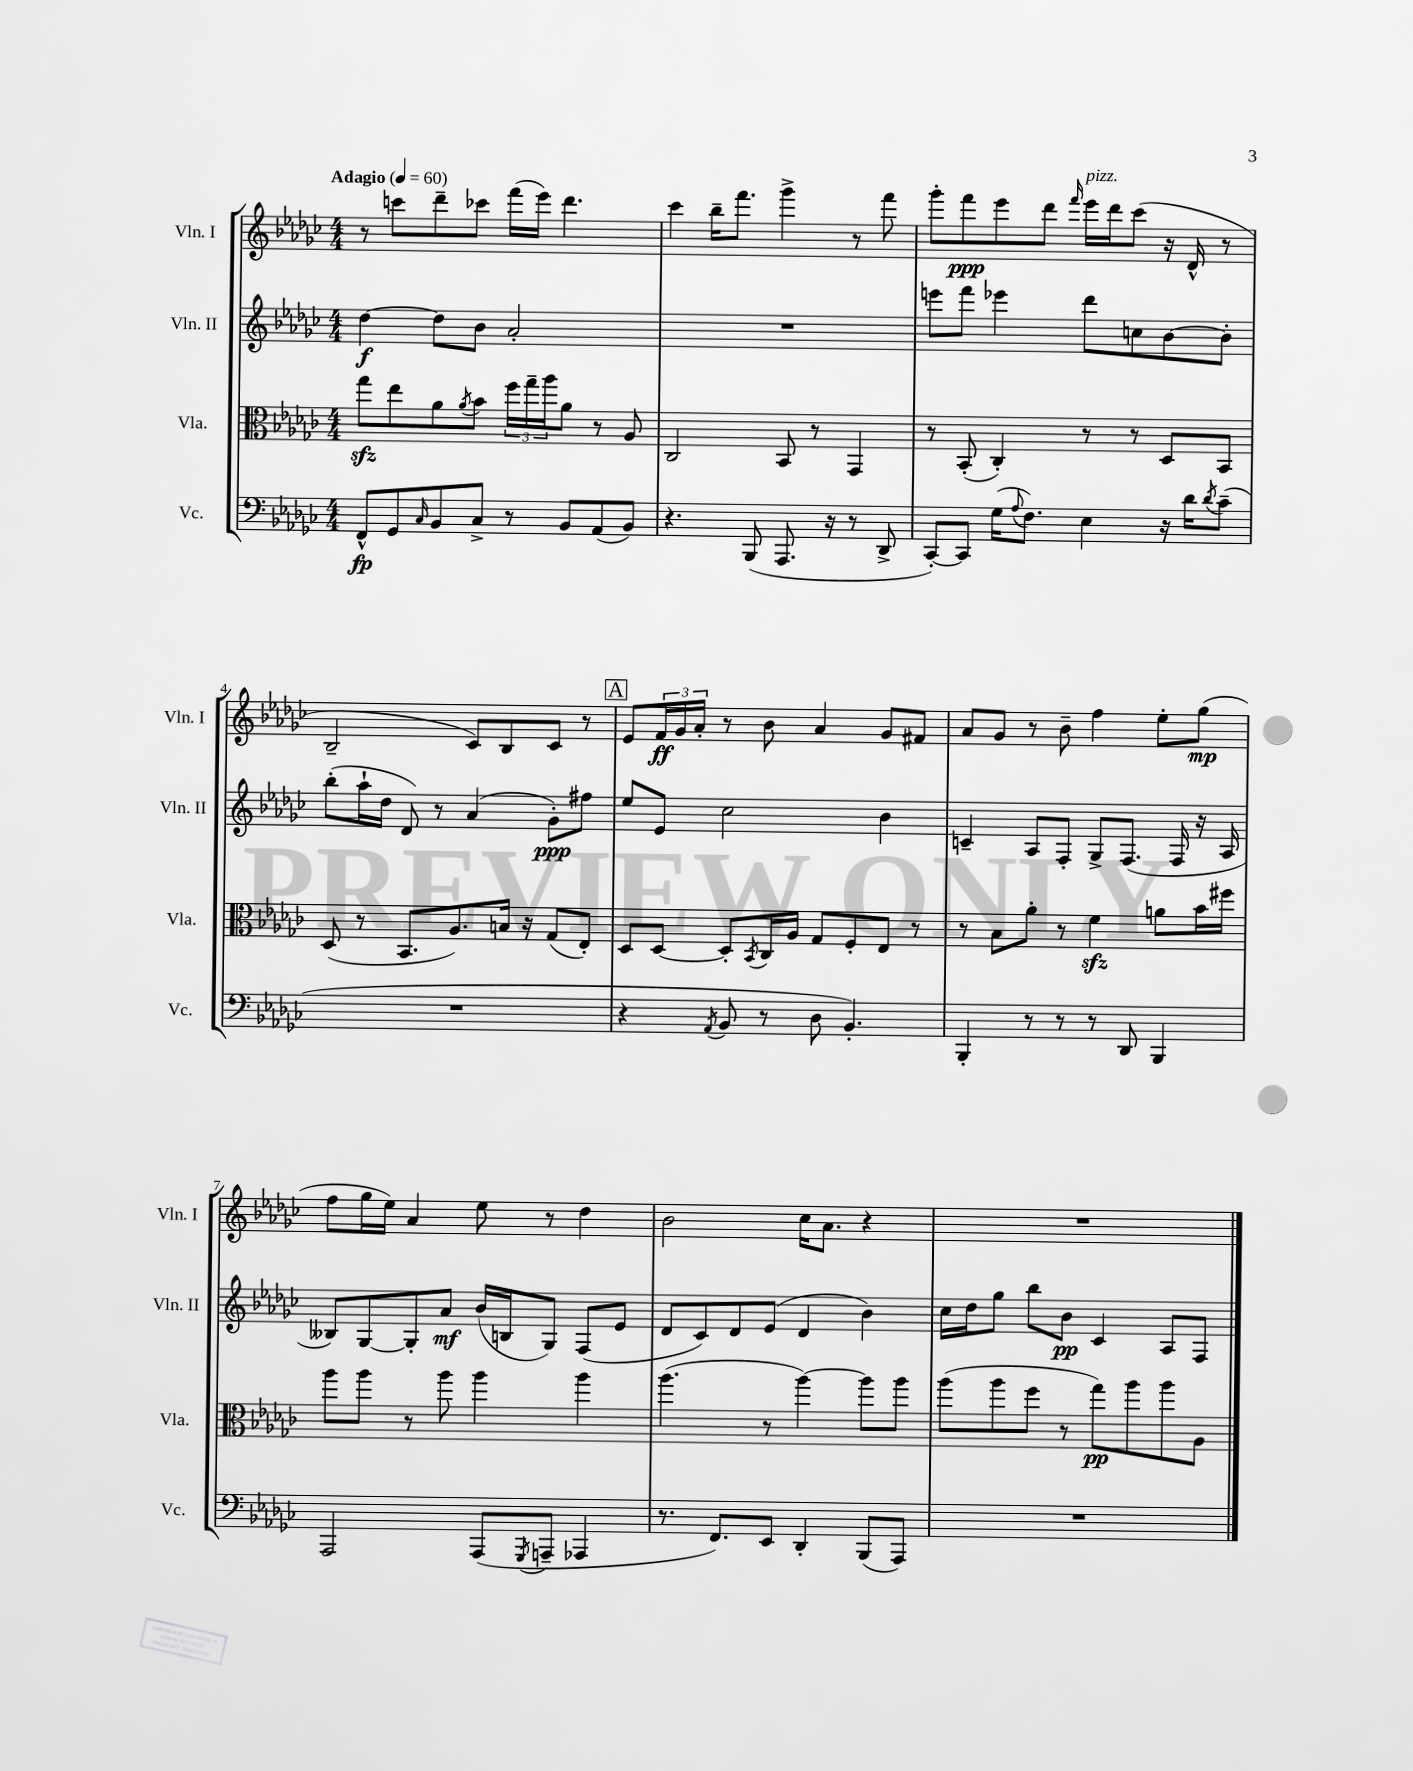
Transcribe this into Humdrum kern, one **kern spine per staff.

**kern	**kern	**kern	**kern
*staff4	*staff3	*staff2	*staff1
*clefF4	*clefC3	*clefG2	*clefG2
*k[b-e-a-d-g-c-]	*k[b-e-a-d-g-c-]	*k[b-e-a-d-g-c-]	*k[b-e-a-d-g-c-]
*M4/4	*M4/4	*M4/4	*M4/4
*MM60	*MM60	*MM60	*MM60
8FF^^	8gg-	[4dd-	8r
8GG-	8ee-	.	8ccc
16qqC-	.	.	.
8BB-	8a-	8dd-]	8ddd-~
.	8qa-	.	.
8C-^	8b-	8b-	8ccc-
8r	24ff	2a-'	(16fff
.	24gg-~	.	.
.	.	.	16eee-)
.	24aa-	.	.
8BB-	8a-	.	4.ddd-
(8AA-	8r	.	.
8BB-)	8A-	.	.
=	=	=	=
4.r	2C-	1r	4ccc-
.	.	.	16bb-~
.	.	.	8.fff
(8BBB-	.	.	.
8.AAA-	8BB-	.	4ggg-^
.	8r	.	.
16r	.	.	.
8r	4GG-	.	8r
8DD-^	.	.	8fff
=	=	=	=
[8CC-')	8r	8eee	8ggg-'
8CC-]	(8BB-'	8fff	8fff
(16G-	4C-')	4eee-	8eee-
8qqA-	.	.	.
8.F)	.	.	.
.	.	.	8ddd-
.	.	.	16qqfff
4E-	8r	8ddd-	16eee-
.	.	.	16ddd-
.	8r	8cc	(8ccc-
16r	8D-	[8b-	16r
16d-	.	.	16d-^^
8qd-	.	.	.
(8c-~	8BB-	8b-']	8r
=	=	=	=
1r	(8D-	(8bb-'	2B-~
.	8r	16aa-`	.
.	.	16dd-	.
.	8.BB-	8d-)	.
.	.	8r	.
.	8.A-)	.	.
.	.	(4a-	8c-)
.	16B	.	8B-
.	16r	.	.
.	(8G-	8g-')	8c-
.	8E-')	8ff#	8r
=	=	=	=
4r	8D-	8ee-	8e-
.	[8D-	8e-	24f
.	.	.	24g-
.	.	.	24a-'
8qAA-	.	.	.
8BB-	8D-']	2cc-	8r
.	8qBB-	.	.
8r	16C-	.	8b-
.	16A-	.	.
8D-	8G-	.	4a-
4.BB-')	8F'	.	.
.	8E-	4b-	8g-
.	8r	.	8f#
=	=	=	=
4BBB-'	8r	4c~	8a-
.	8B-	.	8g-
8r	8a-'	8A-	8r
8r	8r	8F'	8b-~
8r	4f	8G-^	4ff
8DD-	.	(8.F	.
4BBB-	8a	.	8ee-'
.	.	16F	.
.	16b-	16r	(8gg-
.	16ff#	16A-	.
=	=	=	=
2AAA-	8aa-	8B--)	8ff
.	8aa-	[8G-	16gg-
.	.	.	16ee-)
.	8r	8G-']	4a-
.	8aa-	8a-	.
(8AAA-	4aa-	(16b-	8ee-
.	.	16B	.
8qGGG-	.	.	.
8AAA~	.	8G-)	8r
4AAA-	4aa-	(8F	4dd-
.	.	8e-	.
=	=	=	=
8.r	(4.aa-	8d-	2b-
.	.	8c-)	.
8.FF)	.	.	.
.	.	8d-	.
8EE-	8r	(8e-	.
4DD-'	[4aa-)	4d-	16cc-
.	.	.	8.a-
(8BBB-	8aa-]	4b-)	4r
8AAA-)	8aa-	.	.
=	=	=	=
1r	(8aa-	16cc-	1r
.	.	16dd-	.
.	8aa-	8gg-	.
.	8ff	8bb-	.
.	8r	8b-	.
.	8gg-)	4c-	.
.	8aa-	.	.
.	8aa-	8A-	.
.	8A-	8F	.
==	==	==	==
*-	*-	*-	*-
